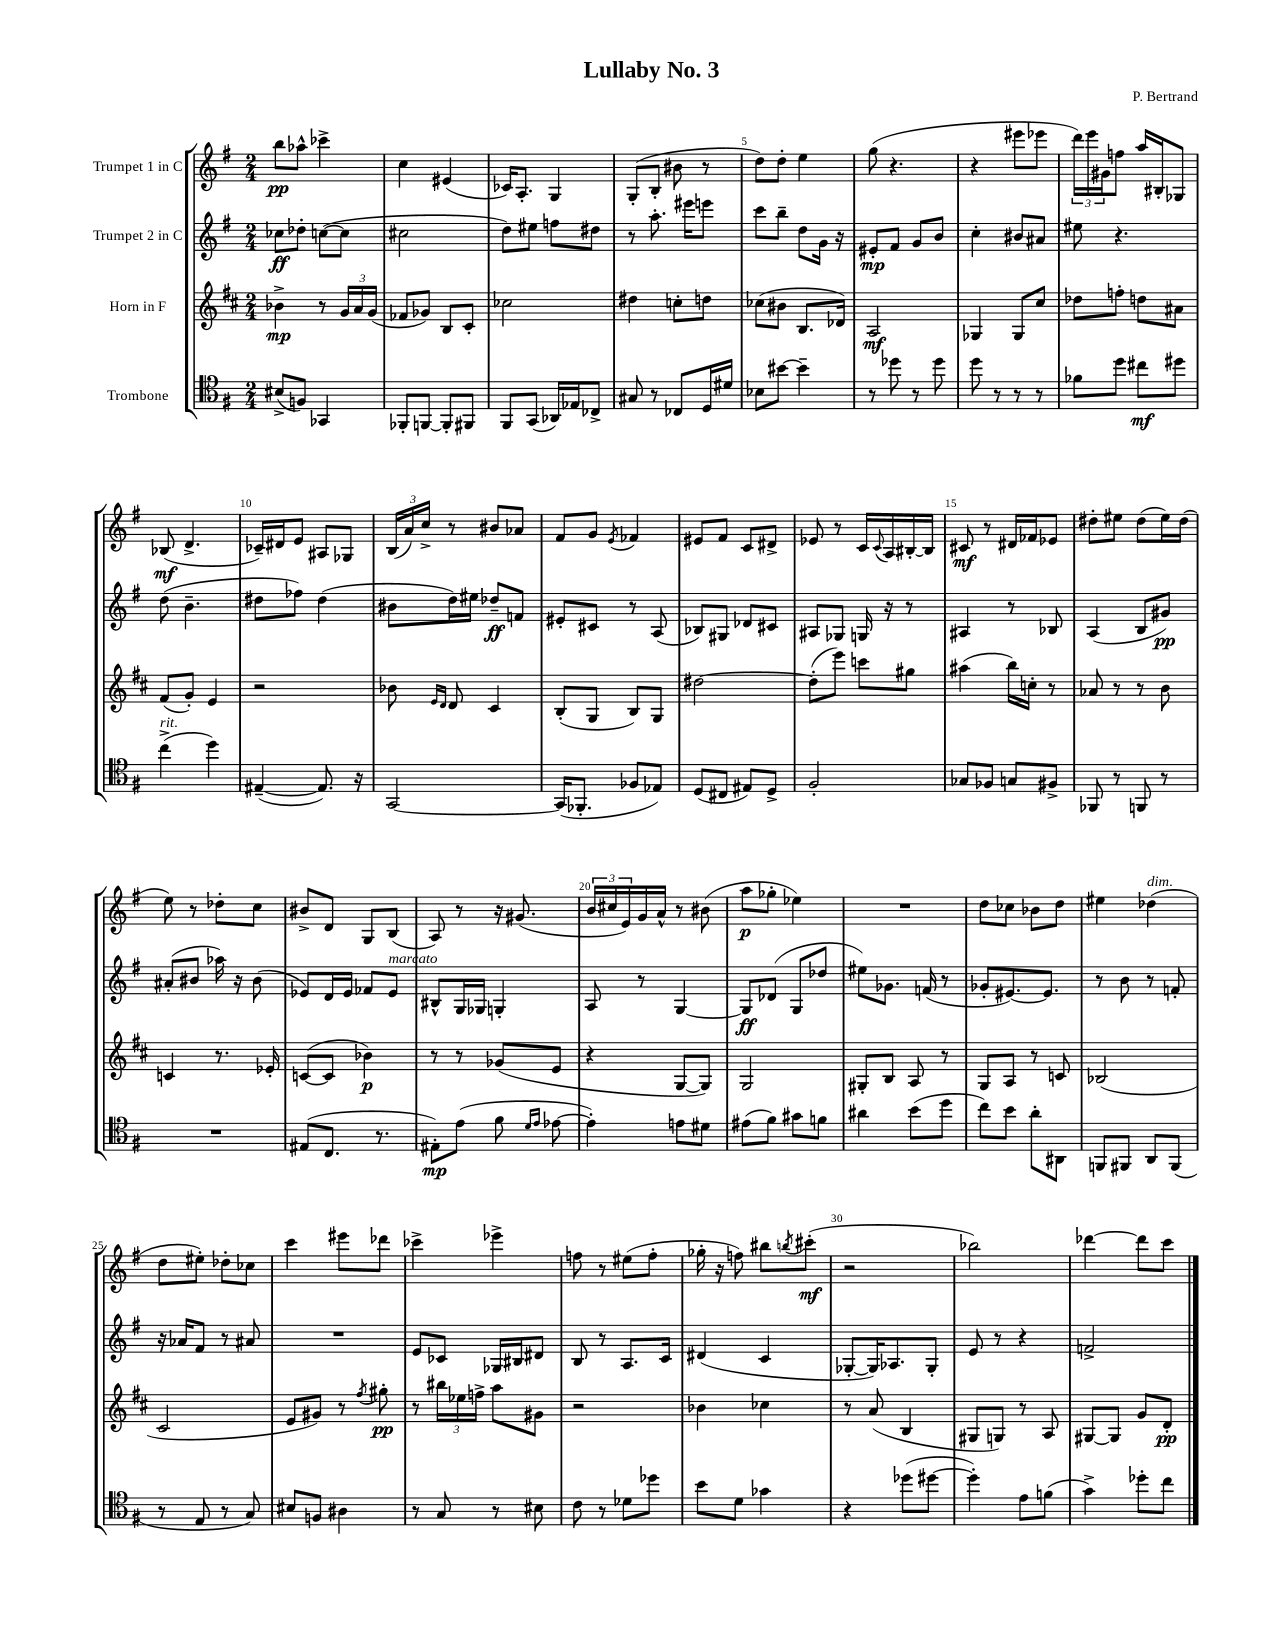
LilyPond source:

\header { title = "Lullaby No. 3" composer = "P. Bertrand" }
<<
\new StaffGroup <<
\new Staff = "s0" \with { instrumentName = "Trumpet 1 in C" } {
    \clef treble \key g \major \numericTimeSignature \time 2/4
    b''8\pp aes''8-^ ces'''4-> |
    c''4 eis'4( |
    ces'16) a8.-. g4 |
    g8-.( b8-. bis'8 r8 |
    d''8) d''8-. e''4 |
    g''8( r4. |
    r4 eis'''8 ees'''8 |
    \tuplet 3/2 { d'''16) e'''16 gis'16 } f''8 a''16 bis16-. ges8 |
    bes8\mf( d'4.-> |
    ces'16--) dis'16 e'8 ais8 ges8 |
    \tuplet 3/2 { b16( a'16) c''16-> } r8 bis'8 aes'8 |
    fis'8 g'8 \acciaccatura { e'8 } fes'4 |
    eis'8 fis'8 c'8 dis'8-> |
    ees'8 r8 c'16 \appoggiatura { c'8 } a16 bis16~-. bis16 |
    cis'8\mf r8 dis'16 fes'16 ees'8 |
    dis''8-. eis''8 dis''8( eis''16) dis''16( |
    e''8) r8 des''8-. c''8 |
    bis'8-> d'8 g8 b8( |
    a8) r8 r16 gis'8.( |
    \tuplet 3/2 { b'16 cis''16 e'16) } g'16 a'16-^ r8 bis'8( |
    a''8\p ges''8-. ees''4) |
    R2 |
    d''8 ces''8 bes'8 d''8 |
    eis''4 des''4^\markup { \italic "dim." }( |
    d''8 eis''8-.) des''8-. ces''8 |
    c'''4 eis'''8 des'''8 |
    ces'''4-> ees'''4-> |
    f''8 r8 eis''8( f''8-. |
    ges''16-. r16 f''8) bis''8 \acciaccatura { b''8 } cis'''8-.\mf( |
    r2 |
    bes''2) |
    des'''4~ des'''8 c'''8 \bar "|." |
}
\new Staff = "s1" \with { instrumentName = "Trumpet 2 in C" } {
    \clef treble \key g \major \numericTimeSignature \time 2/4
    ces''8\ff des''8-. c''8~( c''8 |
    cis''2 |
    d''8) eis''8 f''8 dis''8 |
    r8 a''8.-. eis'''16 e'''8 |
    c'''8 b''8-- d''8 g'16 r16 |
    eis'8-.\mp fis'8 g'8 b'8 |
    c''4-. bis'8 ais'8 |
    eis''8 r4. |
    d''8( b'4.-- |
    dis''8 fes''8) dis''4( |
    bis'8 d''16) eis''16 des''8--\ff f'8 |
    eis'8-. cis'8 r8 a8( |
    bes8) gis8 des'8 cis'8 |
    ais8 ges8 g16 r16 r8 |
    ais4 r8 bes8 |
    a4( b8 gis'8\pp) |
    ais'8-.( bis'8 aes''16) r16 bis'8( |
    ees'8) d'16 ees'16 fes'8 ees'8^\markup { \italic "marcato" } |
    bis8-^ g16 ges16 g4-. |
    a8 r8 g4~ |
    g8\ff des'8( g8 des''8 |
    eis''8) ges'8. f'16( r8 |
    ges'8-. eis'8.~) eis'8. |
    r8 b'8 r8 f'8-. |
    r16 aes'16 fis'8 r8 ais'8 |
    R2 |
    e'8 ces'8 ges16 bis16 dis'8 |
    b8 r8 a8. c'16 |
    dis'4( c'4 |
    ges8~-. ges16) aes8. ges8-. |
    e'8 r8 r4 |
    f'2-> \bar "|." |
}
\new Staff = "s2" \with { instrumentName = "Horn in F" } {
    \clef treble \key d \major \numericTimeSignature \time 2/4
    bes'4->\mp r8 \tuplet 3/2 { g'16 a'16 g'16( } |
    fes'8 ges'8) b8 cis'8-. |
    ces''2 |
    dis''4 c''8-. d''8 |
    ces''8( bis'8 b8. des'16) |
    a2\mf |
    ges4 ges8 cis''8 |
    des''8 f''8-. d''8 ais'8 |
    fis'8( g'8-.) e'4 |
    r2 |
    bes'8 \grace { e'16 d'16 } d'8 cis'4 |
    b8-.( g8 b8) g8 |
    dis''2~ |
    dis''8-.( e'''8) c'''8 gis''8 |
    ais''4( b''16) c''16-. r8 |
    aes'8 r8 r8 b'8 |
    c'4 r8. ees'16-. |
    c'8~( c'8 bes'4\p) |
    r8 r8 ges'8( e'8 |
    r4 g8~ g8) |
    g2 |
    gis8-. b8 a8 r8 |
    g8 a8 r8 c'8 |
    bes2( |
    cis'2 |
    e'8 gis'8) r8 \acciaccatura { fis''8 } gis''8-.\pp |
    r8 \tuplet 3/2 { bis''16 ees''16 f''16-> } a''8 gis'8 |
    r2 |
    bes'4 ces''4 |
    r8 a'8( b4 |
    gis8 g8) r8 a8 |
    gis8~ gis8 g'8 d'8-.\pp \bar "|." |
}
\new Staff = "s3" \with { instrumentName = "Trombone" } {
    \clef tenor \key g \major \numericTimeSignature \time 2/4
    bis8->( f8) ges,4 |
    fes,8-. f,8~ f,8-. fis,8 |
    fis,8 g,8( aes,16) ees16 ces8-> |
    gis8 r8 ces8 d16 dis'16 |
    bes8 bis'8~ bis'4-- |
    r8 des''8 r8 des''8 |
    d''8 r8 r8 r8 |
    fes'8 d''8 cis''8\mf dis''8 |
    c''4->^\markup { \italic "rit." }( d''4) |
    eis4~--( eis8.) r16 |
    g,2~ |
    g,16( fes,8.-. fes8 ees8) |
    d8( cis8 eis8) d8-> |
    fis2-. |
    ges8 fes8 g8 fis8-> |
    fes,8 r8 f,8 r8 |
    R2 |
    eis8( c8. r8. |
    eis8-.\mp) e'8( fis'8 \grace { d'16 e'16 } ees'8~ |
    ees'4-.) e'8 dis'8 |
    eis'8( fis'8) gis'8 f'8 |
    ais'4 b'8( d''8 |
    c''8) b'8 a'8-. ais,8 |
    f,8 fis,8 a,8 fis,8( |
    r8 e8 r8 g8) |
    bis8 f8 ais4 |
    r8 g8 r8 bis8 |
    c'8 r8 des'8 des''8 |
    b'8 d'8 ges'4 |
    r4 des''8( dis''8~ |
    dis''4-.) e'8 f'8( |
    g'4->) des''8-. c''8 \bar "|." |
}
>>
>>
\layout { \context { \Score \override BarNumber.break-visibility = ##(#f #t #t) barNumberVisibility = #(every-nth-bar-number-visible 5) } }
